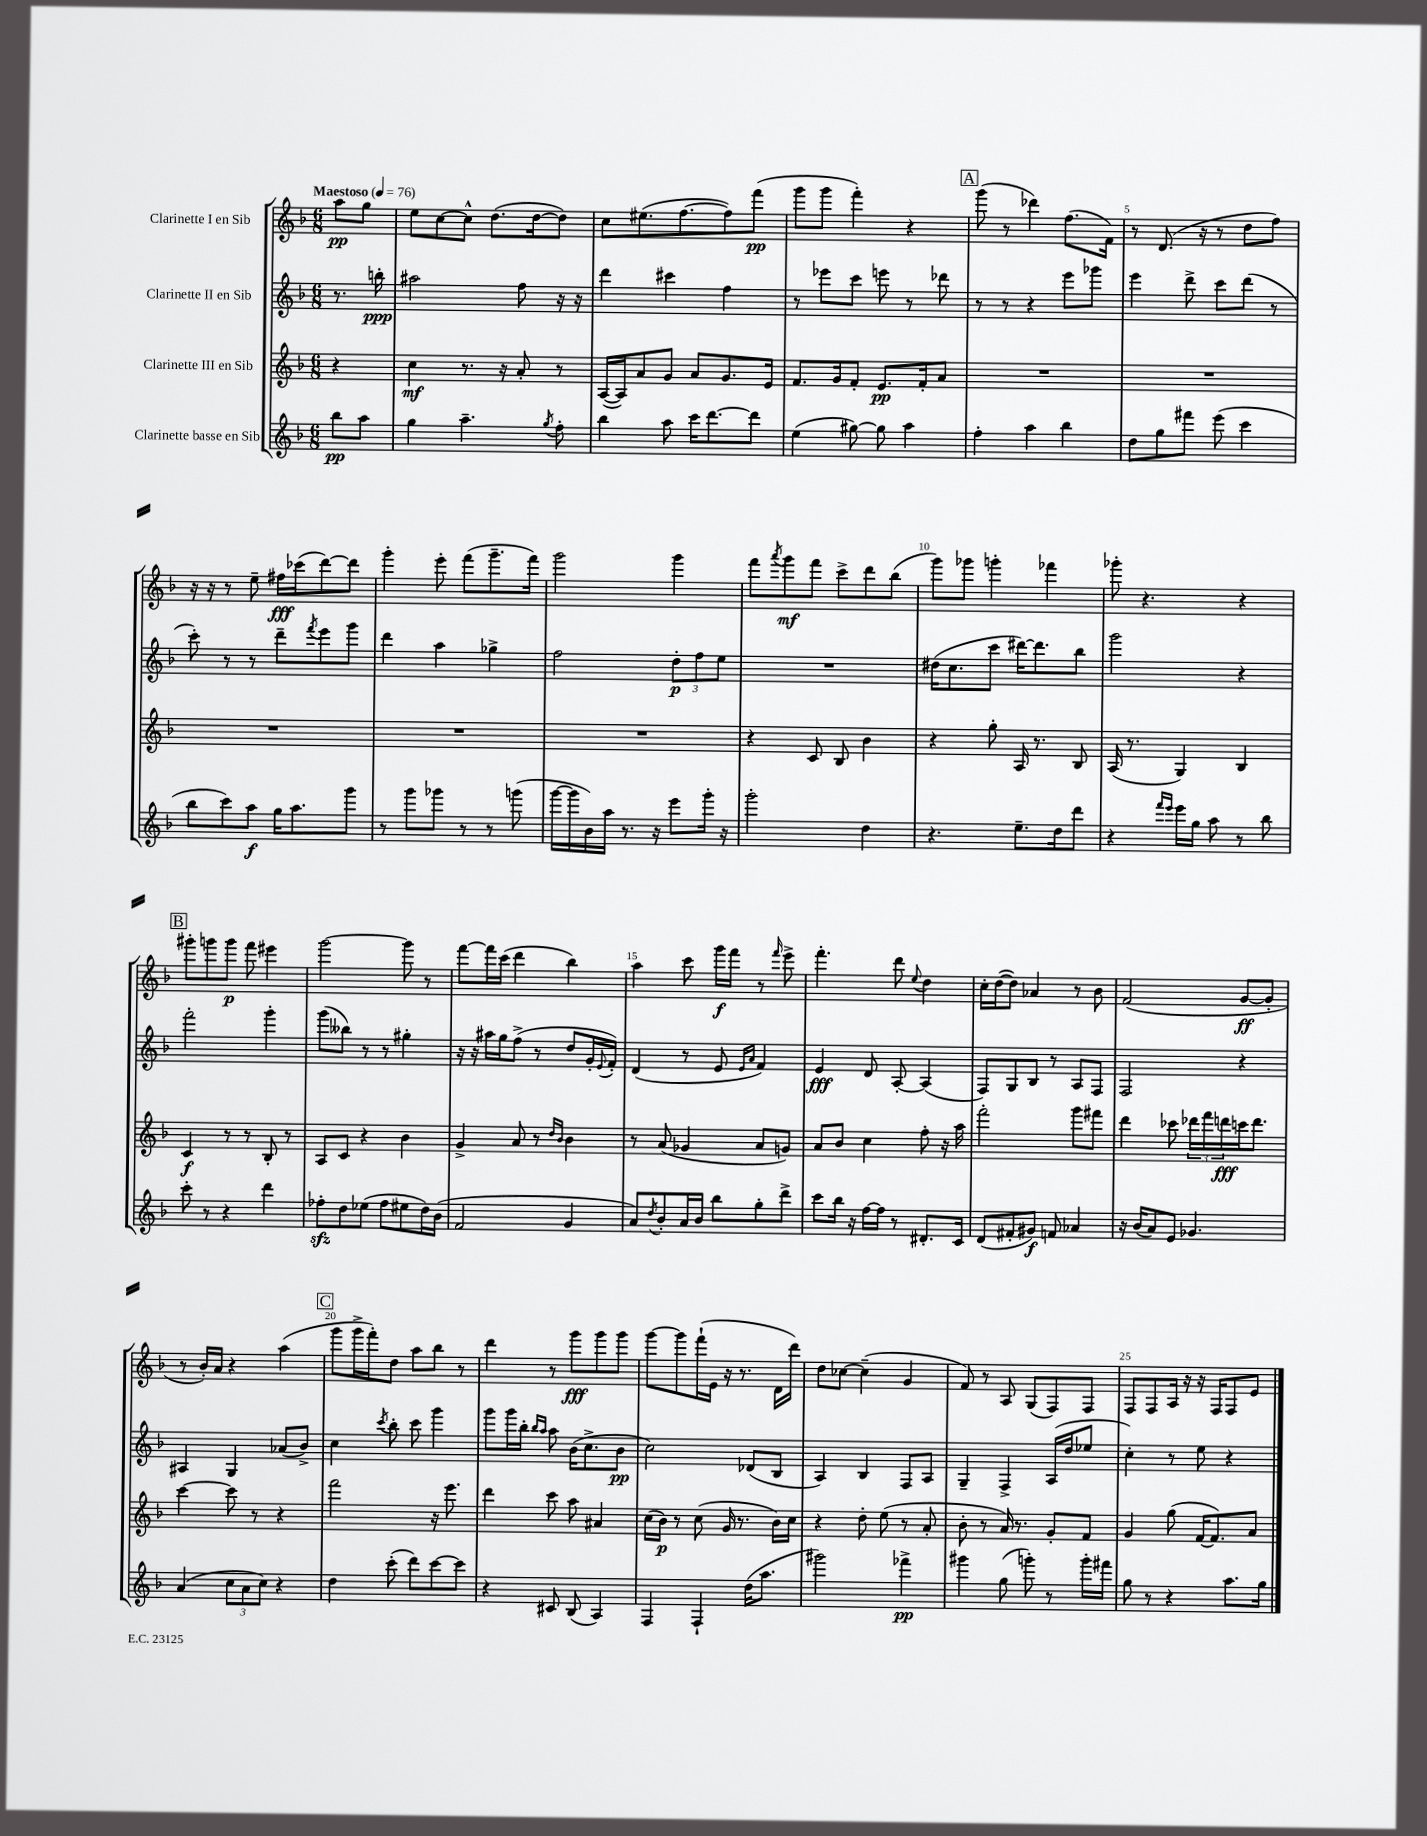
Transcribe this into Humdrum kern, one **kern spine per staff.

**kern	**dynam	**kern	**dynam	**kern	**dynam	**kern	**dynam
*part4	*part4	*part3	*part3	*part2	*part2	*part1	*part1
*staff4	*staff4	*staff3	*staff3	*staff2	*staff2	*staff1	*staff1
*I"Clarinette basse en Sib	*	*I"Clarinette III en Sib	*	*I"Clarinette II en Sib	*	*I"Clarinette I en Sib	*
*clefG2	*	*clefG2	*	*clefG2	*	*clefG2	*
*k[b-]	*	*k[b-]	*	*k[b-]	*	*k[b-]	*
*M6/8	*	*M6/8	*	*M6/8	*	*M6/8	*
*MM76	*	*MM76	*	*MM76	*	*MM76	*
=	=	=	=	=	=	=	=
!	!	!	!	!	!	!LO:TX:a:B:t=Maestoso	!
8bb-\L	pp	4r	.	8.r	.	8aa\L	pp
8aa\J	.	.	.	.	.	8gg\J	.
.	.	.	.	16bbn'\	ppp	.	.
=1	=1	=1	=1	=1	=1	=1	=1
4gg\	.	4cc\	mf	2aa#X\	.	8ee\L	.
.	.	.	.	.	.	[8cc\	.
4.aa~\	.	8.r	.	.	.	8cc^^\J]	.
.	.	.	.	.	.	(8.dd\L	.
.	.	16r	.	.	.	.	.
.	.	8a'/	.	8ff\	.	.	.
.	.	.	.	.	.	[16dd\k	.
8qgg/	.	.	.	.	.	.	.
8ff'\	.	8r	.	16r	.	8dd\J])	.
.	.	.	.	16r	.	.	.
=2	=2	=2	=2	=2	=2	=2	=2
4bb-\	.	([16A/LL	.	4ddd\	.	8cc\L	.
.	.	16A/J])	.	.	.	.	.
.	.	8a/	.	.	.	(8.ee#X\	.
8aa\	.	8g/J	.	4ccc#X\	.	.	.
.	.	.	.	.	.	[8.ff\	.
16ccc\KL	.	8a/L	.	.	.	.	.
[8.ddd\	.	.	.	.	.	.	.
.	.	8.g/	.	4ff\	.	8ff\])	.
8ddd\J]	.	.	.	.	.	(8fff\J	pp
.	.	16e/Jk	.	.	.	.	.
=3	=3	=3	=3	=3	=3	=3	=3
(4ee\	.	8.f/L	.	8r	.	8ggg\L	.
.	.	.	.	8eee-X\L	.	8ggg\J	.
.	.	16g/k	.	.	.	.	.
[8gg#X\)	.	8f'/J	.	8ccc\J	.	4fff'\)	.
8gg#\]	.	8.e/L	pp	8eeen\	.	.	.
4aa\	.	.	.	8r	.	4r	.
.	.	16f'/k	.	.	.	.	.
.	.	8a/J	.	8ddd-X\	.	.	.
!!LO:REH:place=s1:t=A
=4	=4	=4	=4	=4	=4	=4	=4
4ff'\	.	2.r	.	8r	.	(8ggg\	.
.	.	.	.	8r	.	8r	.
4aa\	.	.	.	4r	.	4ddd-X\)	.
4bb-\	.	.	.	8eee\L	.	(8.ff\L	.
.	.	.	.	8ggg-X\J	.	.	.
.	.	.	.	.	.	16f\Jk)	.
=5	=5	=5	=5	=5	=5	=5	=5
8dd\L	.	2.r	.	4eee\	.	8r	.
8gg\	.	.	.	.	.	(8.d/	.
8fff#X\J	.	.	.	8ddd^\	.	.	.
.	.	.	.	.	.	16r	.
(8eee\	.	.	.	8ccc\L	.	8r	.
4ccc\	.	.	.	(8ddd\J	.	8dd\L	.
.	.	.	.	8r	.	8ff\J)	.
!!LO:LB:g=z
=6	=6	=6	=6	=6	=6	=6	=6
8bb-\L	.	2.r	.	8ccc'\)	.	16r	.
.	.	.	.	.	.	16r	.
8ccc\)	.	.	.	8r	.	8r	.
8aa\J	f	.	.	8r	.	8ee~\	.
16gg\KL	.	.	.	8ddd~\L	.	16ff#X\LL	fff
8.aa\	.	.	.	.	.	(16ccc-X\J	.
.	.	.	.	8qfff/	.	.	.
.	.	.	.	8eee\	.	[8ddd\)	.
8ggg\J	.	.	.	8ggg\J	.	8ddd\J]	.
=7	=7	=7	=7	=7	=7	=7	=7
8r	.	2.r	.	4ddd\	.	4ggg'\	.
8ggg\L	.	.	.	.	.	.	.
8ggg-X\J	.	.	.	4aa\	.	8eee'\	.
8r	.	.	.	.	.	(8fff\L	.
8r	.	.	.	4gg-X^\	.	8.ggg~\	.
(8gggn\	.	.	.	.	.	.	.
.	.	.	.	.	.	16fff\Jk)	.
=8	=8	=8	=8	=8	=8	=8	=8
[16ggg\LL	.	2.r	.	2ff\	.	2ggg\	.
16ggg\]	.	.	.	.	.	.	.
16b-\)	.	.	.	.	.	.	.
16aa\JJ	.	.	.	.	.	.	.
8.r	.	.	.	.	.	.	.
16r	.	.	.	.	.	.	.
8eee\L	.	.	.	12dd'\L	p	4ggg\	.
.	.	.	.	12ff\	.	.	.
16ggg'\Jk	.	.	.	.	.	.	.
.	.	.	.	12ee\J	.	.	.
16r	.	.	.	.	.	.	.
=9	=9	=9	=9	=9	=9	=9	=9
2ggg'\	.	4r	.	2.r	.	8fff\L	.
.	.	.	.	.	.	8qaaa/	.
.	.	.	.	.	.	8ggg\	mf
.	.	8c/	.	.	.	8fff\J	.
.	.	8B-/	.	.	.	8ccc^\L	.
4dd\	.	4b-\	.	.	.	8ddd\	.
.	.	.	.	.	.	(8bb-\J	.
=10	=10	=10	=10	=10	=10	=10	=10
4.r	.	4r	.	(16dd#X\KL	.	8ggg\L)	.
.	.	.	.	8.cc\	.	.	.
.	.	.	.	.	.	8ggg-X\J	.
.	.	8gg'\	.	8ccc\J	.	4gggn'\	.
8.ee~\L	.	16A/	.	[16ddd#X\KL)	.	.	.
.	.	8.r	.	8.ddd#\]	.	.	.
.	.	.	.	.	.	4fff-X\	.
16dd\k	.	.	.	.	.	.	.
8ddd\J	.	8B-/	.	8bb-\J	.	.	.
=11	=11	=11	=11	=11	=11	=11	=11
4r	.	(16A/	.	2ggg\	.	8ggg-X'\	.
.	.	8.r	.	.	.	.	.
.	.	.	.	.	.	4.r	.
16qqfff/LL	.	.	.	.	.	.	.
16qqeee/JJ	.	.	.	.	.	.	.
16eee\LL	.	4G/)	.	.	.	.	.
16gg\JJ	.	.	.	.	.	.	.
8aa\	.	.	.	.	.	.	.
8r	.	4B-/	.	4r	.	4r	.
8bb-\	.	.	.	.	.	.	.
!!LO:LB:g=z
!!LO:REH:place=s1:t=B
=12	=12	=12	=12	=12	=12	=12	=12
8ccc'\	.	4c/	f	2fff'\	.	8ggg#X'\L	.
8r	.	.	.	.	.	8gggn\	.
4r	.	8r	.	.	.	8ggg\J	p
.	.	8r	.	.	.	8fff\	.
4ddd\	.	8B-'/	.	4ggg'\	.	4eee#X\	.
.	.	8r	.	.	.	.	.
=13	=13	=13	=13	=13	=13	=13	=13
8ff-Xzz'\L	.	8A/L	.	(8ggg\L	.	[2ggg\	.
8dd\	.	8c/J	.	8bb--X\J)	.	.	.
(8ee-X\J	.	4r	.	8r	.	.	.
8ff-\L	.	.	.	8r	.	.	.
8ee#X\	.	4b-\	.	4gg#X'\	.	8ggg\]	.
16dd\L)	.	.	.	.	.	8r	.
(16b-\JJ	.	.	.	.	.	.	.
=14	=14	=14	=14	=14	=14	=14	=14
2f/	.	4g^/	.	16r	.	[8fff\L	.
.	.	.	.	16r	.	.	.
.	.	.	.	16aa#X\LL	.	16fff\L]	.
.	.	.	.	16gg\J	.	(16ccc\JJ	.
.	.	8a/	.	(8ff^\J	.	4ddd\	.
.	.	8r	.	8r	.	.	.
.	.	16qqdd/LL	.	.	.	.	.
.	.	16qqb-/JJ	.	.	.	.	.
4g/	.	4b-\	.	8dd/L	.	4bb-\)	.
.	.	.	.	16g'/L	.	.	.
.	.	.	.	8qqe/	.	.	.
.	.	.	.	16f'/JJ)	.	.	.
=15	=15	=15	=15	=15	=15	=15	=15
8a/L)	.	8r	.	(4d/	.	4aa\	.
8qdd/	.	.	.	.	.	.	.
8b-'/	.	(8a/	.	.	.	.	.
16a/L	.	4g-X/	.	8r	.	8ccc\	.
16b-/JJ	.	.	.	.	.	.	.
8bb-\L	.	.	.	8e/	.	16ggg\LL	f
.	.	.	.	.	.	16fff\JJ	.
.	.	.	.	16qqe/LL	.	.	.
.	.	.	.	16qqa/JJ	.	.	.
8gg'\	.	8a/L	.	4f/)	.	8r	.
.	.	.	.	.	.	16qqfff/	.
8ddd^\J	.	8gn/J)	.	.	.	8eee^\	.
=16	=16	=16	=16	=16	=16	=16	=16
8ccc\L	.	8a/L	.	4e/	fff	4.fff'\	.
16bb-\Jk	.	8b-/J	.	.	.	.	.
16r	.	.	.	.	.	.	.
[16ff\LL	.	4cc\	.	8d/	.	.	.
16ff\JJ]	.	.	.	.	.	.	.
8r	.	.	.	[8A'/	.	8ddd\	.
.	.	.	.	.	.	8qqee/	.
8.d#X'/L	.	8ff'\	.	(4A/]	.	4dd\	.
.	.	16r	.	.	.	.	.
16c/Jk	.	16aa\	.	.	.	.	.
=17	=17	=17	=17	=17	=17	=17	=17
(8d/L	.	2fff'\	.	8F/L)	.	16cc'\LL	.
.	.	.	.	.	.	([16dd\J	.
8f#X'/	.	.	.	8G/	.	8dd\J])	.
8g#X/J)	f	.	.	8B-/J	.	4a-X/	.
8fn/	.	.	.	8r	.	.	.
4a-X/	.	8ggg\L	.	8A/L	.	8r	.
.	.	8fff#X\J	.	8F/J	.	8b-\	.
=18	=18	=18	=18	=18	=18	=18	=18
16r	.	4ddd\	.	2F/	.	(2f/	.
(16b-/KL	.	.	.	.	.	.	.
8a/)	.	.	.	.	.	.	.
8e/J	.	8ccc-X\	.	.	.	.	.
4.g-X/	.	24ddd-X\LL	.	.	.	.	.
.	.	24fff\	.	.	.	.	.
.	.	24dddn\	fff	.	.	.	.
.	.	16cccn\J	.	4r	.	[8g/L	ff
.	.	8.ddd\J	.	.	.	.	.
.	.	.	.	.	.	8g'/J]	.
!!LO:LB:g=z
=19	=19	=19	=19	=19	=19	=19	=19
(4a/	.	[4ccc\	.	4A#X/	.	8r	.
.	.	.	.	.	.	16b-'/LL)	.
.	.	.	.	.	.	16a/JJ	.
12cc\L	.	8ccc\]	.	4G/	.	4r	.
12a\	.	.	.	.	.	.	.
.	.	8r	.	.	.	.	.
12cc\J)	.	.	.	.	.	.	.
4r	.	4r	.	(8a-X/L	.	(4aa\	.
.	.	.	.	8b-^/J)	.	.	.
!!LO:REH:place=s1:t=C
=20	=20	=20	=20	=20	=20	=20	=20
4dd\	.	2fff\	.	4cc\	.	8ggg\L	.
.	.	.	.	.	.	16ggg^\L	.
.	.	.	.	.	.	16fff'\J)	.
.	.	.	.	8qccc/	.	.	.
(8ccc'\	.	.	.	8bb-'\	.	8dd\J	.
8ddd\L)	.	.	.	8ccc\	.	8aa\L	.
[8ccc\	.	16r	.	4ggg\	.	8bb-\J	.
.	.	8.eee\	.	.	.	.	.
8ccc\J]	.	.	.	.	.	8r	.
=21	=21	=21	=21	=21	=21	=21	=21
4r	.	4ddd\	.	8ggg\L	.	4ddd\	.
.	.	.	.	16ggg\L	.	.	.
.	.	.	.	16bb-'\JJ	.	.	.
.	.	.	.	16qqbb-/LL	.	.	.
.	.	.	.	16qqaa/JJ	.	.	.
8c#X/	.	8ccc\	.	8aa\	.	8r	.
(8B-/	.	8aa\	.	(16b-\KL	.	8ggg\L	fff
.	.	.	.	8.cc^\	.	.	.
4A/)	.	4a#X/	.	.	.	8ggg\	.
.	.	.	.	8b-\J	pp	8ggg\J	.
=22	=22	=22	=22	=22	=22	=22	=22
4F/	.	(16cc\LL	.	2cc\)	.	[8ggg\L	.
.	.	16b-\JJ)	p	.	.	.	.
.	.	8r	.	.	.	8ggg\]	.
4F`/	.	(8cc\	.	.	.	(16fff`\L	.
.	.	.	.	.	.	16e\JJ	.
.	.	16g/	.	.	.	16r	.
.	.	8.r	.	.	.	8.r	.
(16dd\KL	.	.	.	(8d-X/L	.	.	.
8.aa\J	.	.	.	.	.	.	.
.	.	16b-\LL)	.	8B-/J	.	16d\LL	.
.	.	16cc\JJ	.	.	.	16ddd\JJ)	.
=23	=23	=23	=23	=23	=23	=23	=23
2ggg#X\)	.	4r	.	4A/)	.	8dd\L	.
.	.	.	.	.	.	[8cc-X\J	.
.	.	8dd'\	.	4B-/	.	(4cc-~\]	.
.	.	(8ee\	.	.	.	.	.
4fff-X^\	pp	8r	.	8F/L	.	4g/	.
.	.	8a'/	.	8A/J	.	.	.
=24	=24	=24	=24	=24	=24	=24	=24
4ggg#X\	.	8b-'\	.	4G~/	.	8f/)	.
.	.	8r	.	.	.	8r	.
(8gg\	.	16a/)	.	4F^/	.	8A/	.
.	.	8.r	.	.	.	.	.
8gggn'\)	.	.	.	.	.	(8G/L	.
8r	.	8g'/L	.	(16A/LL	.	8F/)	.
.	.	.	.	16dd/J	.	.	.
16ggg'\LL	.	8f/J	.	8ee-X/J	.	8F/J	.
16fff#X\JJ	.	.	.	.	.	.	.
=25	=25	=25	=25	=25	=25	=25	=25
8gg\	.	4g/	.	4cc'\)	.	8F/L	.
8r	.	.	.	.	.	8F/	.
4r	.	(8gg\	.	8r	.	16A/Jk	.
.	.	.	.	.	.	16r	.
.	.	[16f/KL	.	8ee\	.	16r	.
.	.	8.f/])	.	.	.	16F/KL	.
8.aa\L	.	.	.	4r	.	8F/	.
.	.	8a/J	.	.	.	8e/J	.
16gg\Jk	.	.	.	.	.	.	.
==	==	==	==	==	==	==	==
*-	*-	*-	*-	*-	*-	*-	*-
